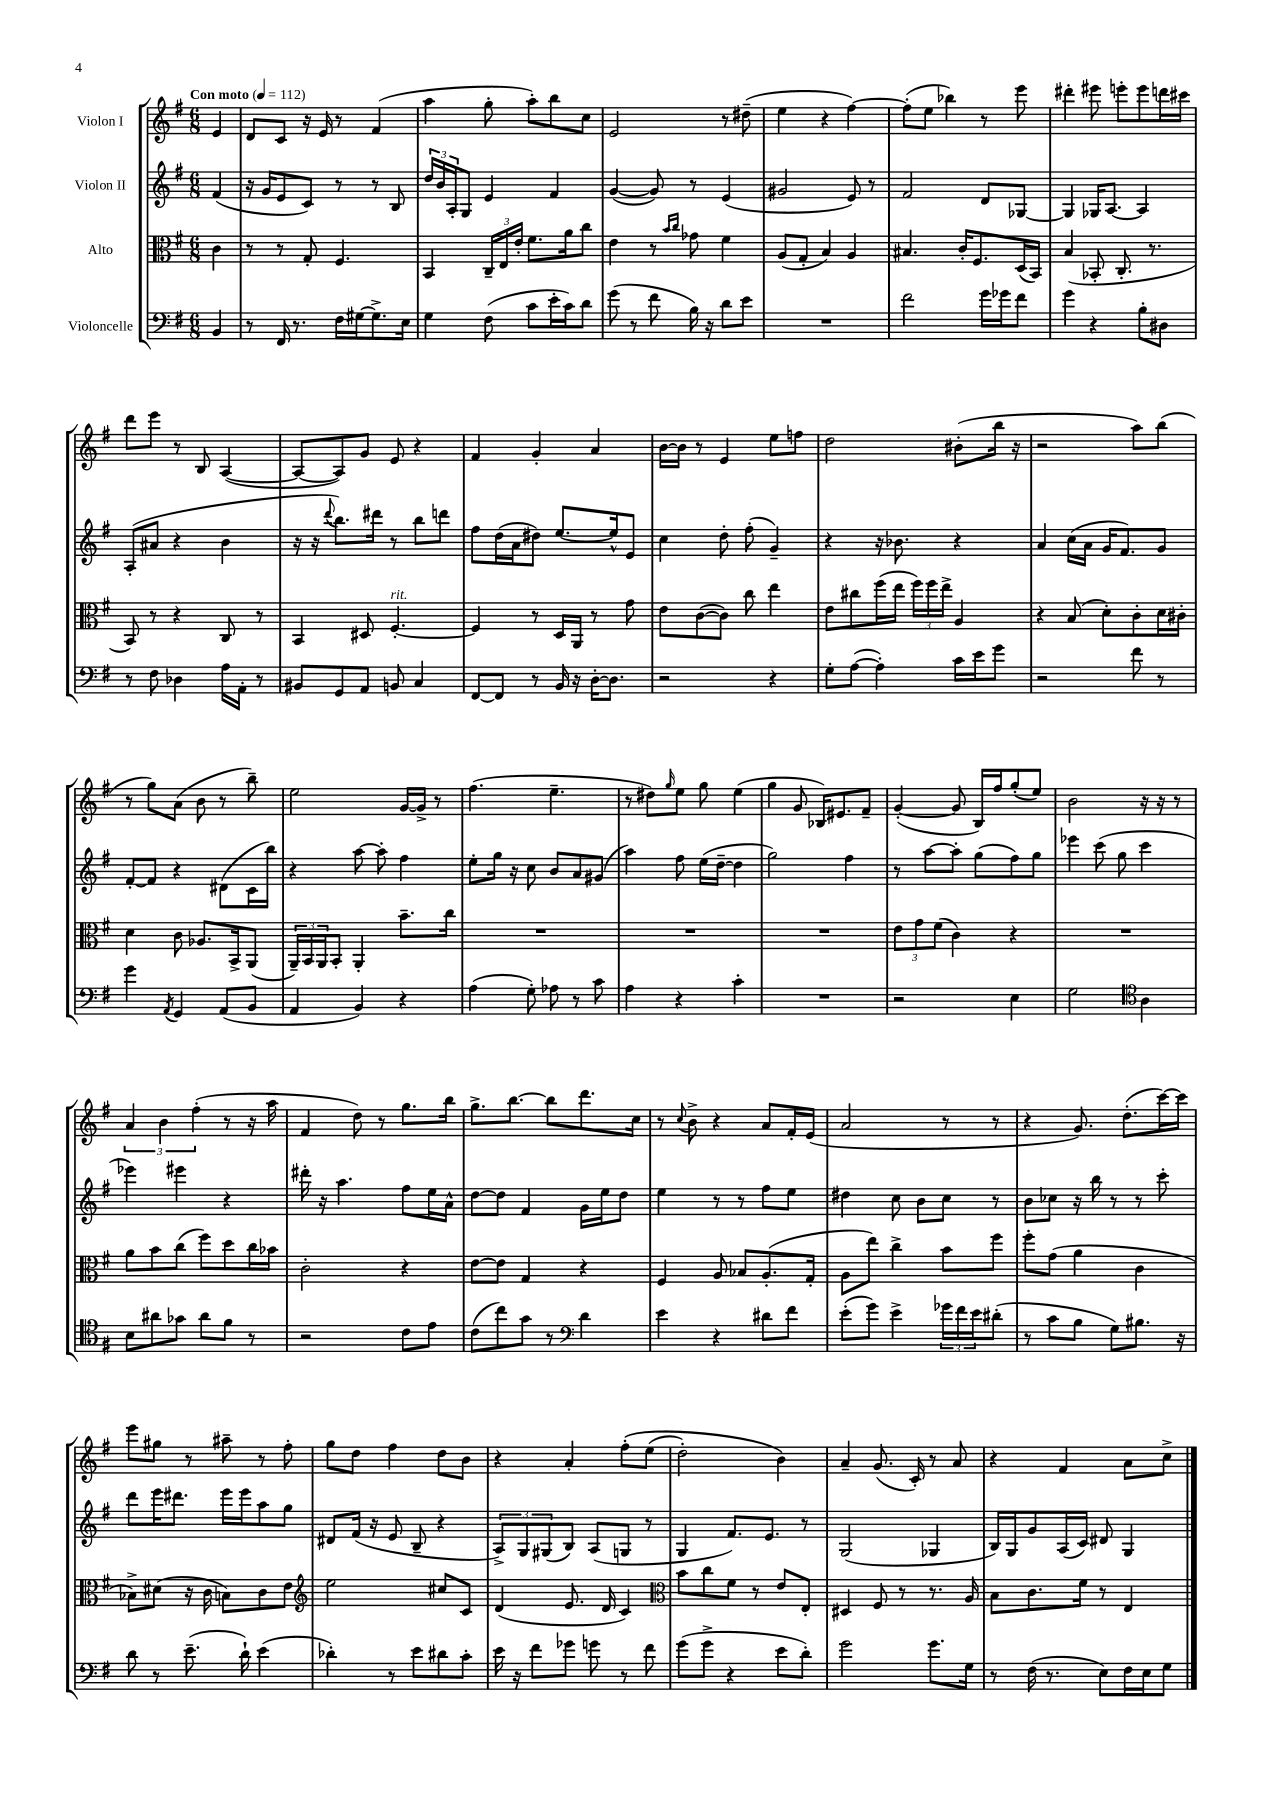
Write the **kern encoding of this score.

**kern	**kern	**kern	**kern
*part4	*part3	*part2	*part1
*staff4	*staff3	*staff2	*staff1
*I"Violoncelle	*I"Alto	*I"Violon II	*I"Violon I
*clefF4	*clefC3	*clefG2	*clefG2
*k[f#]	*k[f#]	*k[f#]	*k[f#]
*M6/8	*M6/8	*M6/8	*M6/8
*MM112	*MM112	*MM112	*MM112
=	=	=	=
!	!	!	!LO:TX:a:B:t=Con moto
4BB/	4c\	(4f#/	4e/
=1	=1	=1	=1
8r	8r	16r	8d/L
.	.	16g/KL	.
16FF#/	8r	8e/	8c/J
8.r	.	.	.
.	8G'/	8c/J)	16r
.	.	.	16e/
16F#\LL	4.F#/	8r	8r
[16G#X\J	.	.	.
8.G#^\]	.	8r	(4f#/
.	.	8B/	.
16E\Jk	.	.	.
=2	=2	=2	=2
4G\	4BB/	24dd/LL	4aa\
.	.	24b/	.
.	.	24A'/J	.
.	.	8G/J	.
(8F#\	24C~/LL	4e/	8gg'\
.	24E/	.	.
.	24e'/JJ	.	.
8c\L	8.f#\L	.	8aa'\L)
16e'\L	.	4f#/	8bb\
16c\J)	16a\k	.	.
8d\J	8cc\J	.	8cc\J
=3	=3	=3	=3
(8g\	4e\	([4g/	2e/
8r	.	.	.
8f#\	8r	8g/])	.
.	16qqb/LL	.	.
.	16qqcc/JJ	.	.
16B\)	8g-X\	8r	.
16r	.	.	.
8d\L	4f#\	(4e/	8r
8e\J	.	.	(8dd#X~\
=4	=4	=4	=4
2.r	(8A/L	2g#X/	4ee\
.	8G'/J	.	.
.	4B/)	.	4r
.	4A/	8e/)	[4ff#\)
.	.	8r	.
=5	=5	=5	=5
2f#\	4.B#X/	2f#/	(8ff#'\L]
.	.	.	8ee\J
.	.	.	4bb-X\)
.	16c'/KL	.	.
.	8.F#/	.	.
16g\LL	.	8d/L	8r
16g-X\J	.	.	.
8f#\J	(16D/L	[8G-X/J	8eee\
.	16BB/JJ)	.	.
=6	=6	=6	=6
4g\	(4B/	4G-/]	4ddd#X'\
4r	8BB-X'/	16G-X/KL	8eee#X\
.	.	[8.A/J	.
.	8.C'/	.	8eeen'\L
8B'\L	.	4A/]	8eee\
.	8.r	.	.
8D#X\J	.	.	16dddn\L
.	.	.	16ccc#X\JJ
!!LO:LB:g=z
=7	=7	=7	=7
8r	8BB/)	(8A'/L	8ddd\L
8F#\	8r	8a#X/J	8eee\J
4D-X\	4r	4r	8r
.	.	.	8B/
16A\LL	8C/	4b\	([4A/
16AA'\JJ	.	.	.
8r	8r	.	.
=8	=8	=8	=8
8BB#X/L	4BB/	16r	8A/L_
.	.	16r	.
.	.	8qqddd/	.
8GG/	.	8.bb\L)	8A/])
8AA/J	8D#X/	.	8g/J
.	.	16ddd#X\Jk	.
!	!LO:TX:a:i:t=rit.	!	!
8BBn/	[4.F#'/	8r	8e/
4C/	.	8bb\L	4r
.	.	8dddn\J	.
=9	=9	=9	=9
[8FF#/L	4F#/]	8ff#\L	4f#/
8FF#/J]	.	(16dd\L	.
.	.	16a\J	.
8r	8r	8dd#X\J)	4g'/
16BB/	16D/LL	[8.ee/L	.
16r	16AA/JJ	.	.
[16D'\KL	8r	.	4a/
8.D\J]	.	16ee^^/k]	.
.	8g\	8e/J	.
=10	=10	=10	=10
2r	8e\L	4cc\	[16b\LL
.	.	.	16b\JJ]
.	([8c\	.	8r
.	8c\J])	8dd'\	4e/
.	8cc\	(8ff#'\	.
4r	4ee\	4g~/)	8ee\L
.	.	.	8ffn\J
=11	=11	=11	=11
8G'\L	8e\L	4r	2dd\
([8A\J	8cc#X\	.	.
4A'\])	(16ff#\L	16r	.
.	16ee\JJ	8.b-X\	.
.	24ff#\LL)	.	.
.	24ff#\	.	.
.	24ee^\JJ	.	.
16c\LL	4A/	4r	(8b#X'\L
16e\J	.	.	.
8g\J	.	.	16bb\Jk
.	.	.	16r
=12	=12	=12	=12
2r	4r	4a/	2r
.	(8B/	(16cc\LL	.
.	.	16a\JJ	.
.	8d'\L)	16g/KL	.
.	.	8.f#/)	.
8f#\	8c'\	.	8aa\L)
8r	16d\L	8g/J	(8bb\J
.	16c#X'\JJ	.	.
!!LO:LB:g=z
=13	=13	=13	=13
4g\	4d\	[8f#'/L	8r
.	.	8f#/J]	8gg\L)
8qAA/	.	.	.
4GG/	8c\	4r	(8a\J
.	8.A-X/L	.	8b\
(8AA/L	.	(8d#X\L	8r
.	16BB^/k	.	.
8BB/J	(8AA/J	16c\L	8bb~\)
.	.	16bb\JJ)	.
=14	=14	=14	=14
4AA/	24AA~/LL)	4r	2ee\
.	24BB/	.	.
.	24AA/J	.	.
.	8BB'/J	.	.
4BB/)	4AA'/	[8aa\	.
.	.	8aa'\]	.
4r	8.b~\L	4ff#\	[16g/LL
.	.	.	16g^/JJ]
.	.	.	8r
.	16cc\Jk	.	.
=15	=15	=15	=15
(4A\	2.r	8ee'\L	(4.ff#\
.	.	16gg\Jk	.
.	.	16r	.
8G'\)	.	8cc\	.
8A-X\	.	8b/L	4.ee~\
8r	.	8a/	.
8c\	.	(8g#X/J	.
=16	=16	=16	=16
4A\	2.r	4aa\)	8r
.	.	.	8dd#X\L)
.	.	.	16qqgg/
4r	.	8ff#\	8ee\J
.	.	(16ee\LL	8gg\
.	.	[16dd~\JJ	.
4c'\	.	4dd\]	(4ee\
=17	=17	=17	=17
2.r	2.r	2gg\)	4gg\
.	.	.	8g/
.	.	.	16B-X/KL)
.	.	.	8.e#X/
.	.	4ff#\	.
.	.	.	8f#~/J
=18	=18	=18	=18
2r	12e\L	8r	([4g'/
.	12g\	.	.
.	.	[8aa\L	.
.	(12f#\J	.	.
.	4c\)	8aa'\J]	8g/]
.	.	(8gg\L	16B/LL)
.	.	.	16ff#/J
4E\	4r	8ff#\)	(8gg'/
.	.	8gg\J	8ee/J)
=19	=19	=19	=19
2G\	2.r	4eee-X\	2b\
.	.	(8ccc\	.
.	.	8gg\	.
*clefC4	*	*	*
4A\	.	4ccc\	16r
.	.	.	16r
.	.	.	8r
!!LO:LB:g=z
=20	=20	=20	=20
8B\L	8a\L	4eee-X\)	6a/
8a#X\	8b\	.	.
.	.	.	6b\
8g-X\J	(8cc\J	4eee#X\	.
.	.	.	(6ff#'\
8a#\L	8ff#\L)	.	.
8f#\J	8dd\	4r	8r
8r	16cc\L	.	16r
.	16b-X\JJ	.	16aa\
=21	=21	=21	=21
2r	2c'\	16ddd#X'\	4f#/
.	.	16r	.
.	.	4.aa\	.
.	.	.	8dd\)
.	.	.	8r
8c\L	4r	8ff#\L	8.gg\L
8e\J	.	16ee\L	.
.	.	16a^^\JJ	16bb\Jk
=22	=22	=22	=22
(8c\L	[8e\L	[8dd\L	8.gg^\L
8cc\)	8e\J]	8dd\J]	.
.	.	.	[8.bb\J
8g\J	4G/	4f#/	.
8r	.	.	8bb\L]
*clefF4	*	*	*
4d\	4r	16g\LL	8.ddd\
.	.	16ee\J	.
.	.	8dd\J	.
.	.	.	16cc\Jk
=23	=23	=23	=23
4e\	4F#/	4ee\	8r
.	.	.	8qqcc/
.	.	.	8b^\
4r	8A/	8r	4r
.	8B-X/L	8r	.
8d#X\L	(8.A'/	8ff#\L	8a/L
8f#\J	.	8ee\J	16f#'/L
.	16G'/Jk	.	(16e/JJ
=24	=24	=24	=24
(8e'\L	8A\L	4dd#X\	2a/
8g\J)	8ee\J)	.	.
4e^\	4cc^\	8cc\	.
.	.	8b\L	.
24g-X\LL	8b\L	8cc\J	8r
24f#\	.	.	.
24e\J	.	.	.
(8d#X'\J	8ff#\J	8r	8r
=25	=25	=25	=25
8r	8ff#'\L	8b\L	4r
8c\L	(8g\J	8cc-X\J	.
8B\J	4a\	16r	8.g/)
.	.	16bb\	.
8G\L)	.	8r	.
.	.	.	(8.dd'\L
8.B#X\J	4c\	8r	.
.	.	8ccc'\	[16ccc\L)
16r	.	.	16ccc\JJ]
!!LO:LB:g=z
=26	=26	=26	=26
8d\	8B-X^\L)	8ddd\L	8eee\L
8r	(8d#X\J	16eee\K	8gg#X\J
.	.	8.ddd#X\J	.
(8.e~\	16r	.	8r
.	16c\	.	.
.	8Bn\L)	16eee\LL	8aa#X~\
16d`\)	.	16eee\J	.
(4e\	8c\	8aa\	8r
.	8e\J	8gg\J	8ff#'\
=27	=27	=27	=27
*	*clefG2	*	*
4d-X'\)	2ee\	8d#X/L	8gg\L
.	.	(16f#/Jk	8dd\J
.	.	16r	.
8r	.	8e/	4ff#\
8e\L	.	8B~/	.
8d#X\	8cc#X/L	4r	8dd\L
8c'\J	8c/J	.	8b\J
=28	=28	=28	=28
16e\	(4d/	12A^/L)	4r
16r	.	.	.
.	.	12G/	.
8f#\L	.	.	.
.	.	(12G#X/	.
8g-X\J	8.e/	8B/J)	4a'/
8gn\	.	(8A/L	.
.	16d/	.	.
8r	4c/)	8Gn/J	(8ff#'\L
8f#\	.	8r	(8ee\J
=29	=29	=29	=29
*	*clefC3	*	*
(8g\L	8b\L	4G/	2dd'\)
8g^\J	8cc\	.	.
4r	8f#\J	8.f#/L)	.
.	8r	.	.
.	.	8.e/J	.
8e\L	8e/L	.	4b\)
8d'\J)	8E'/J	8r	.
=30	=30	=30	=30
2g\	4D#X/	(2G/	4a~/
.	8F#/	.	(8.g/
.	8r	.	.
.	.	.	16c'/)
8.g\L	8.r	4G-X/	8r
.	.	.	8a/
16G\Jk	16A/	.	.
=31	=31	=31	=31
8r	8B\L	16B/LL)	4r
.	.	16G/J	.
(16F#\	8.c\	8g/	.
8.r	.	.	.
.	.	(16A/L	4f#/
.	16f#\Jk	16c/JJ)	.
8E\L)	8r	8d#X/	.
16F#\L	4E/	4G/	8a\L
16E\J	.	.	.
8G\J	.	.	8cc^\J
==	==	==	==
*-	*-	*-	*-
